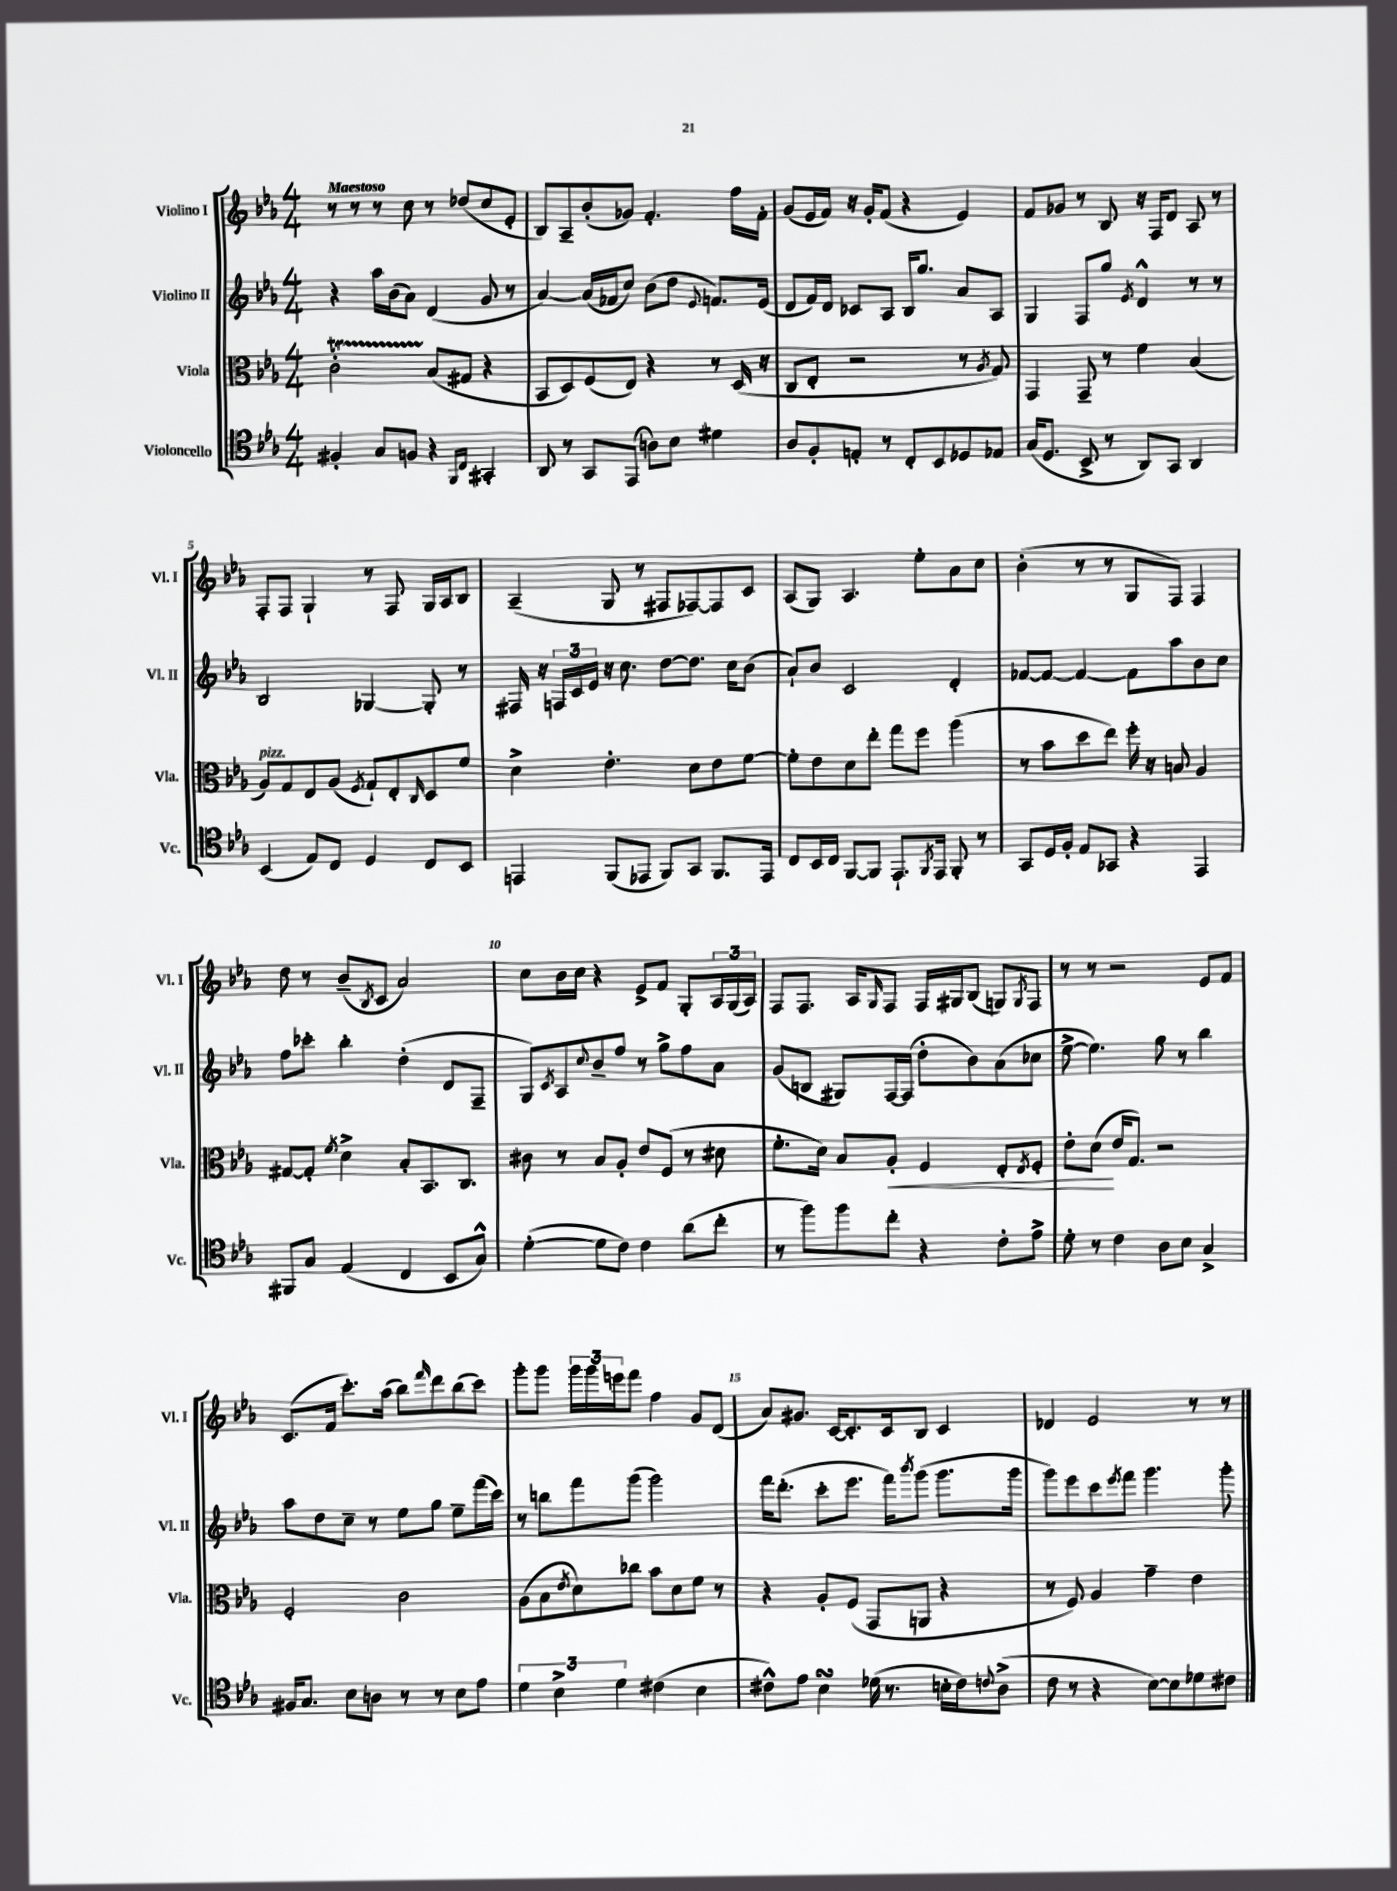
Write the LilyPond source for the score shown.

<<
\new StaffGroup <<
\new Staff = "s0" \with { instrumentName = "Violino I" shortInstrumentName = "Vl. I" } {
    \clef treble \key ees \major \numericTimeSignature \time 4/4 \tempo "Maestoso"
    r8 r8 r8 c''8 r8 des''8( c''8 ees'8-. |
    bes8) aes8-- bes'8-.( ges'8) f'4.-. f''16 f'16-. |
    g'8( ees'16 f'16) r16 g'16-. f'8( r4 ees'4) |
    f'8 ges'8 r8 bes8 r16 f16 d'8 aes8 r8 |
    f8-. f8 g4-! r8 f8 g16 aes16 bes8 |
    aes4--( g8 r8 fis8 fes8~) fes8 c'8 |
    aes8( g8) aes4. ees''8-. aes'8 c''8 |
    bes'4-.( r8 r8 g8 f8) f4 |
    d''8 r8 bes'8--( \acciaccatura { bes8 } c'8 aes'2) |
    c''8 bes'16 c''16 r4 ees'8-> f'8 g8-. \tuplet 3/2 { aes16 g16( aes16) } |
    f8 f8. aes16 \grace { g16 } f8 f16 gis16 bes8( g8) \acciaccatura { g8 } f8 |
    r8 r8 r2 ees'8 f'8 |
    c'8.( f'16 c'''8.-.) aes''16( bes''8) \grace { f'''16 } d'''8 bes''8( c'''8) |
    g'''8-. g'''8 \tuplet 3/2 { g'''16 g'''16 e'''16 } f'''8 f''4 g'8 d'8( |
    aes'8) gis'8. c'16~ c'8.-. c'16 bes8 c'4 |
    des'4 ees'2 r8 r8 \bar "|." |
}
\new Staff = "s1" \with { instrumentName = "Violino II" shortInstrumentName = "Vl. II" } {
    \clef treble \key ees \major \numericTimeSignature \time 4/4
    r4 aes''16 bes'16( aes'8) d'4( g'8 r8 |
    aes'4~) aes'16( fes'16 c''8) bes'8( d''8 \appoggiatura { ees'8 } f'8.) ees'16( |
    d'8 f'16) d'16 ces'8 aes8 bes16 g''8. aes'8 aes8 |
    g4 f8 g''8 \acciaccatura { ees'8 } d'4-^ r8 r8 |
    bes2 ges4~ ges8-. r8 |
    fis16 r16 \tuplet 3/2 { f16 c'16 ees'16 } r16 c''8. d''8~ d''8. c''16 bes'8( |
    aes'8-!) bes'8 c'2 d'4-. |
    fes'8~ fes'8~ fes'4~ fes'8 aes''8 bes'8 c''8 |
    f''8 ces'''8-. bes''4-. d''4-.( d'8 f8-- |
    g8) \acciaccatura { c'8 } aes8 \appoggiatura { c''8 } bes'8-- f''8 r8 g''8-> f''8 aes'8 |
    g'8( b8 gis8) f16~ f16( d''8-. bes'8) aes'8( ces''8 |
    ees''8~-> ees''4.) g''8 r8 bes''4 |
    aes''8 d''8 c''8-- r8 ees''8 g''8 ees''8-- f'''16( c'''16) |
    r8 b''8 f'''8 g'''8( g'''2) |
    f'''16 d'''8.-.( c'''8-. ees'''8. f'''16) \acciaccatura { bes'''8 } g'''8( g'''8. g'''16 |
    g'''8) ees'''8 c'''8 \acciaccatura { ees'''8 } f'''8 g'''4. g'''8-. \bar "|." |
}
\new Staff = "s2" \with { instrumentName = "Viola" shortInstrumentName = "Vla." } {
    \clef alto \key ees \major \numericTimeSignature \time 4/4
    c'2-.\startTrillSpan bes8\stopTrillSpan( gis8 r4 |
    bes,8 d8) f8( ees8) r4 r8 d16( r16 |
    c8 ees8-. r2 r8 \acciaccatura { aes8 } g8) |
    g,4 g,8-- r8 f'4 bes4( |
    aes8^\markup { \italic "pizz." }) g8 ees8 aes8( \acciaccatura { f8 } g8-!) ees8-. \grace { c16 } d8 f'8 |
    d'4-> ees'4.-. d'8 ees'8 f'8~ |
    f'8-. ees'8 d'8 ees''8-. g''8 f''8 aes''4( |
    r8 bes'8 d''8 ees''8) f''16-. r16 b8 aes4 |
    gis8~ gis8-. \acciaccatura { f'8 } d'4-> bes8-. bes,8. c8. |
    cis'8 r8 bes8 aes8-. ees'8 f8( r8 dis'8 |
    f'8.-. d'16) bes8 aes8-.\< f4 ees8-. \acciaccatura { ees8 } f8-. |
    ees'8-. d'8\!( ees'16 g8.) r2 |
    f2-. c'2 |
    aes8( bes8 \acciaccatura { ees'8 } d'8) ces''8 bes'8 d'8 f'8 r8 |
    r4 aes8-. f8( g,8 a,8 r4 |
    r8 f8) aes4 g'4-- ees'4 \bar "|." |
}
\new Staff = "s3" \with { instrumentName = "Violoncello" shortInstrumentName = "Vc." } {
    \clef tenor \key ees \major \numericTimeSignature \time 4/4
    fis4-. g8 f8 r4 \grace { f,16 c16 } gis,4-. |
    aes,8 r8 g,8 ees,8( a8) bes8 dis'4 |
    aes8 f8-. e8-. r8 c8-. bes,8 des8 ees8 |
    g16( d8. bes,8-> r8 aes,8) g,8 aes,4 |
    bes,4( ees8) c8 d4 c8 bes,8 |
    e,4 f,8( ees,8 f,8) g,8 f,8. ees,16 |
    c8 bes,16 c16 f,8~ f,8 ees,8.-! \acciaccatura { f,8 } ees,16 f,8-. r8 |
    g,8 d16 f16-. ees8 ges,8 r4 ees,4 |
    fis,8 g8 ees4( c4 bes,8 g8-^) |
    d'4~-.( d'8 c'8) c'4 aes'8( c''8-. |
    r8 f''8) f''8 c''8-. r4 c'8-. ees'8-> |
    d'8-. r8 c'4 aes8 bes8 g4-> |
    fis16 g8. bes8 a8 r8 r8 bes8 ees'8 |
    \tuplet 3/2 { d'4 bes4-> d'4 } cis'4( bes4 |
    cis'8-^) ees'8 bes4\turn des'16( r8. b16-. cis'16) \appoggiatura { c'8 } aes8->( |
    c'8 r8 r4 bes8~) bes8 des'8 cis'8 \bar "|." |
}
>>
>>
\layout { \context { \Score \override BarNumber.break-visibility = ##(#f #t #t) barNumberVisibility = #(every-nth-bar-number-visible 5) } }
